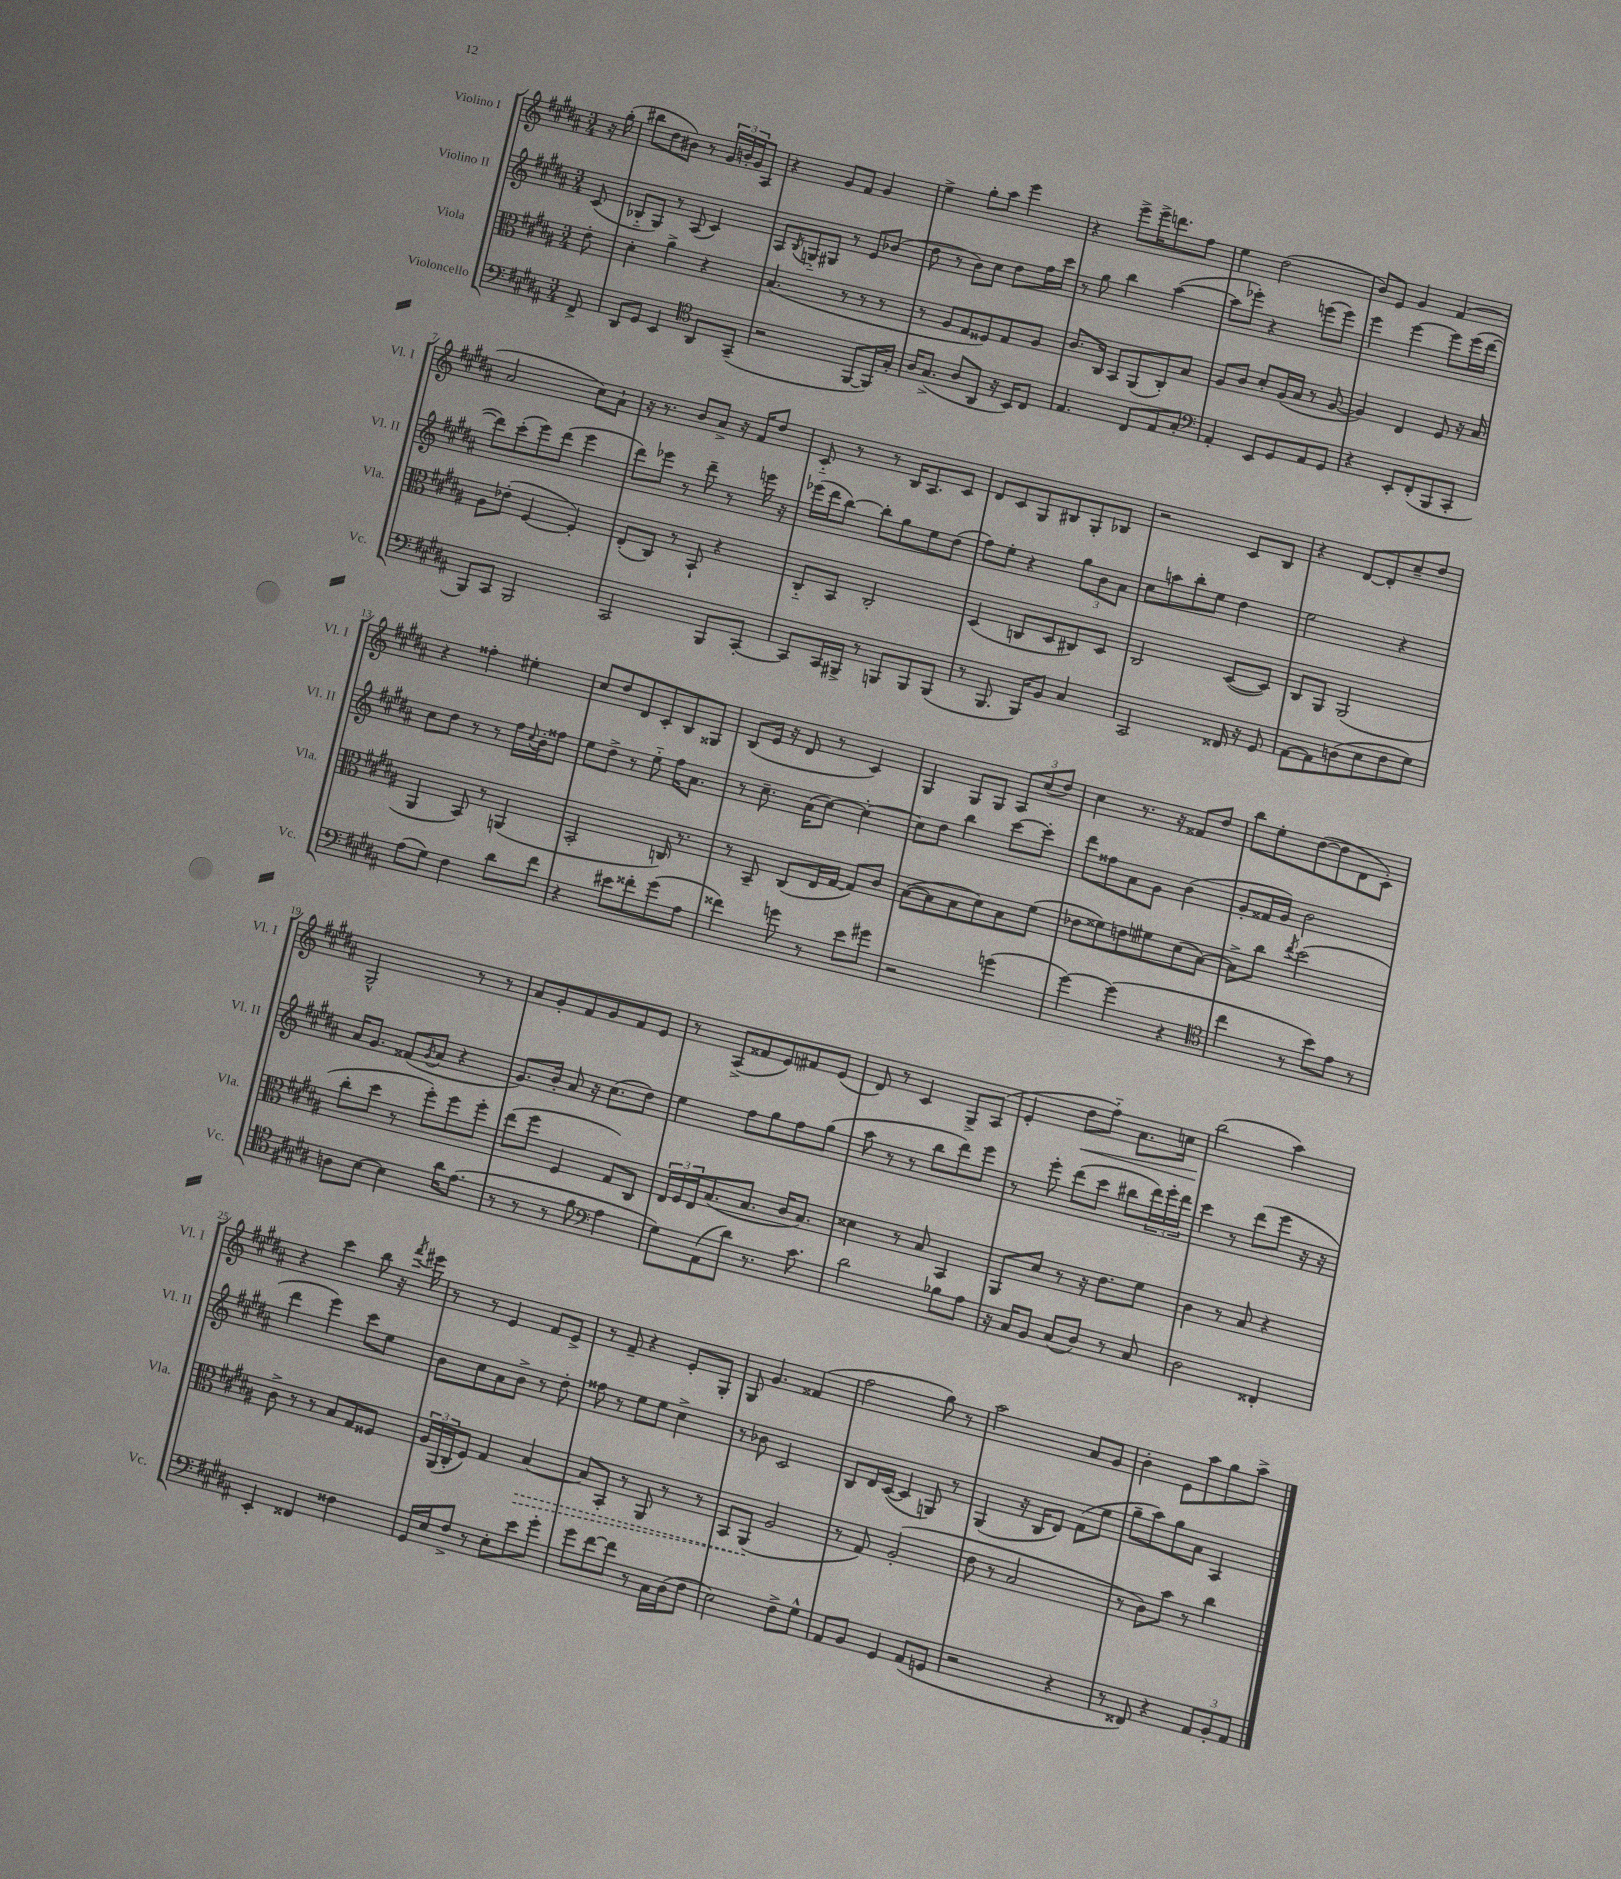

**kern	**kern	**dynam	**kern	**kern	**dynam
*part4	*part3	*part3	*part2	*part1	*part1
*staff4	*staff3	*staff3	*staff2	*staff1	*staff1
*I"Violoncello	*I"Viola	*	*I"Violino II	*I"Violino I	*
*I'Vc.	*I'Vla.	*	*I'Vl. II	*I'Vl. I	*
*clefF4	*clefC3	*	*clefG2	*clefG2	*
*k[f#c#g#d#a#]	*k[f#c#g#d#a#]	*	*k[f#c#g#d#a#]	*k[f#c#g#d#a#]	*
*M3/4	*M3/4	*	*M3/4	*M3/4	*
=	=	=	=	=	=
8FF#^/	8e'\	.	(8c#/	16r	.
.	.	.	.	(16gg#'\	.
=1	=1	=1	=1	=1	=1
8DD#/L	4d#'\	.	8B-X/L	8bb#X\L	.
8GG#/J	.	.	8G#/J)	8dd#\	.
4EE/	4a#^\	.	8r	8b#X\J)	.
.	.	.	(8A#/	8r	.
*clefC4	*	*	*	*	*
8AA#/L	4r	.	4c#/)	24g#/LL	.
.	.	.	.	24bn'/	.
.	.	.	.	24g#/J	.
(8GG#~/J	.	.	.	8A#/J	.
=2	=2	=2	=2	=2	=2
2r	(4.B/	.	8A#/L	4r	.
.	.	.	8qB/	.	.
.	.	.	8Gn/	.	.
.	.	.	8G#X/J	8g#/L	.
.	8r	.	8r	8f#/J	.
[8FF#/L	8r	.	8e/L	4g#/	.
16FF#/L])	8r	.	(8b-X/J	.	.
16G#'/JJ	.	.	.	.	.
=3	=3	=3	=3	=3	=3
16A#/KL	8r	.	8dd#\	4ee^\	.
(8.G#^/J	.	.	.	.	.
.	8A#/L	.	8r	.	.
8A#/L	8G#/	.	8b\L)	8gg#'\L	.
8AA#/J	8F##X/)	.	8cc#\J	8aa#\J	.
16r	8G#/	.	8dd#\L	4eee\	.
16BB/KL)	.	.	.	.	.
8C#/J	8A#/J	.	16ff#\L	.	.
.	.	.	16ccc#\JJ	.	.
=4	=4	=4	=4	=4	=4
4.E/	8.c#/L	.	8r	4r	.
.	.	.	8gg#\	.	.
.	16C#/Jk	.	.	.	.
.	8BB/L	.	4bb\	8eee^\L	.
8C#/L	(8AA#/	.	.	16eee^\K	.
.	.	.	.	8.dddn\	.
8E/	8C#'/)	.	([4aa#\	.	.
8G#'/J	8B/J	.	.	8ff#\J	.
=5	=5	=5	=5	=5	=5
*clefF4	*	*	*	*	*
4AA#'/	8A#/L	.	8aa#\L]	4ee\	.
.	8c#/J	.	8eee-X'\J)	.	.
8EE/L	8d#'/L	.	4r	(2dd#\	.
8GG#/	(16A#/L	.	.	.	.
.	16B/JJ	.	.	.	.
8AA#/	8r	.	(8eeen\L	.	.
8GG#/J	[8A#/	.	8eee\J)	.	.
=6	=6	=6	=6	=6	=6
4r	4A#/])	.	4eee\	8b/L)	.
.	.	.	.	8e/J	.
8EE'/L	4E/	.	[4eee\	4g#/	.
(8FF#'/	.	.	.	.	.
8BBB/	8F#/	.	8eee\L]	(4f#/	.
8CC#'/J	16r	.	(16eee\L	.	.
.	16B/	.	[16ddd#\JJ	.	.
!!LO:LB:g=z
=7	=7	=7	=7	=7	=7
8BBB/L)	8A#\L	.	8ddd#\L])	2a#/	.
8CC#/J	(8e-X'\J	.	(8ccc#'\	.	.
2BBB/	[4F#/	.	8eee\)	.	.
.	.	.	(8ddd#\J	.	.
.	4F#'/])	.	4eee\	8cc#\L)	.
.	.	.	.	8a#`\J	.
=8	=8	=8	=8	=8	=8
2CC#/	(8E'/L	.	8ddd#\L)	16r	.
.	.	.	.	8.r	.
.	8C#/J)	.	8eee-X\J	.	.
.	8r	.	8r	8b/L	.
.	8BB`/	.	8ddd#~\	8a#^/J	.
8BBB/L	4r	.	8r	16r	.
.	.	.	.	16f#/KL	.
[8CC#'/J	.	.	16eeen\	8dd#/J	.
.	.	.	16r	.	.
=9	=9	=9	=9	=9	=9
8CC#/L]	8C#/L	.	(16eee-X\LL	8c#/	.
.	.	.	16ddd#\J	.	.
16CC#/L	8BB/J	.	[8bb\J)	8r	.
16BBB#X^/JJ	.	.	.	.	.
8r	2C#'/	.	8bb'\L]	8r	.
8BBBn/L	.	.	8gg#\	16B/KL	.
.	.	.	.	8.A#/	.
8BBB/	.	.	8ee\	.	.
(8BBB/J	.	.	(8dd#\J	8c#/J	.
=10	=10	=10	=10	=10	=10
8r	(4D#/	.	8ff#\L)	8d#/L	.
8.BBB/	.	.	8ee'\J	8c#/	.
.	8Cn/L	.	4r	8G#/	.
16BBB/KL)	.	.	.	.	.
8BB/J	8D#/	.	.	8B#X/	.
4C#/	8C#X/)	.	12gg#\L	8G#'/	.
.	.	.	12b\	.	.
.	8D#/J	.	.	8B-X/J	.
.	.	.	12a#\J	.	.
=11	=11	=11	=11	=11	=11
2CC#/	2C#/	.	8cc#\L	2r	.
.	.	.	8aan\	.	.
.	.	.	8bb'\	.	.
.	.	.	8ee\J	.	.
16FF##X/	([8D#/L	.	4dd#\	8c#/L	.
16r	.	.	.	.	.
8GG#/	8D#/J])	.	.	8B/J	.
=12	=12	=12	=12	=12	=12
[8AA#\L	8C#/L	.	2ee\	4r	.
8AA#\]	8AA#/J	.	.	.	.
(8Dn\	(2AA#/	.	.	[8d#/L	.
8E\	.	.	.	8d#'/]	.
8F#\	.	.	4r	8cc#~/	.
8G#\J)	.	.	.	8dd#/J	.
!!LO:LB:g=z
=13	=13	=13	=13	=13	=13
(8A#\L	4AA#/	.	8cc#\L	4r	.
8G#\J)	.	.	8dd#\J	.	.
4F#\	8BB/)	.	8r	4ff##X'\	.
.	8r	.	8r	.	.
8d#\L	(4AAn/	.	16ff#\LL	4ee#X'\	.
.	.	.	8qqcc#/	.	.
.	.	.	16b'\J	.	.
8f#\J	.	.	8ff##X\J	.	.
=14	=14	=14	=14	=14	=14
4r	2BB'/	.	8ee\L	8cc#/L	.
.	.	.	8dd#^\J	8dd#/	.
8e#X\L	.	.	8r	8d#/	.
8f##X'\	.	.	8ee\	8c#'/	.
(8g#\	16Cn/)	.	16ff#\KL	8B/	.
.	8.r	.	8.a#\J	.	.
8A#\J	.	.	.	8G##X/J	.
=15	=15	=15	=15	=15	=15
4f##X\)	8r	.	8r	(8B/L	.
.	8BB~/	.	8.cc#~\	16e/Jk	.
.	.	.	.	16r	.
8gn\	(8C#/L	.	.	8d#/	.
.	.	.	(16a#\KL	.	.
8r	16E/L	.	[8cc#\J)	8r	.
.	[16G#/JJ	.	.	.	.
8e\L	8G#/L])	.	4cc#'\_	4c#/)	.
8g#X\J	8c#/J	.	.	.	.
=16	=16	=16	=16	=16	=16
2r	([8B\L	.	8cc#\L]	4G#/	.
.	8B\]	.	8dd#\J	.	.
.	8B\	.	4bb\	8G#/L	.
.	8d#\)	.	.	8G#/J	.
(4gn\	8B\	.	[8ccc#\L	12A#/L	.
.	.	.	.	(12cc#/	.
.	(8f#\J	.	8ccc#'\J]	.	.
.	.	.	.	12dd#/J)	.
=17	=17	=17	=17	=17	=17
[4g#\)	8e-X\L	.	8ddd#\L	4cc#\	.
.	8f##X\)	.	8ff##X\	.	.
(4g#\]	8en\	.	8a#\	8.r	.
.	8f#X\	.	8g#\J	.	.
.	.	.	.	16r	.
4r	(8d#\	.	(4b\	8f##X/L	.
.	[8B\J)	.	.	8dd#/J	.
=18	=18	=18	=18	=18	=18
*clefC4	*	*	*	*	*
4cc#\	8B^\L]	.	8g#'/L	8bb\L	.
.	8cc#\J	.	16f##X/L	8ee'\	.
.	.	.	16g#/JJ)	.	.
.	8qee/	.	.	.	.
8r	(2dd#\	.	2b\	([8dd#\	.
8b\L)	.	.	.	8dd#\]	.
8e\J	.	.	.	8d#\	.
8r	.	.	.	8c#'\J)	.
!!LO:LB:g=z
=19	=19	=19	=19	=19	=19
8An\L	8cc#'\L	.	16a#/KL	2G#^^/	.
.	.	.	8.g#/J	.	.
[8B\J	8dd#\J	.	.	.	.
4B\]	8r	.	(8f##X/L	.	.
.	.	.	8qg#/	.	.
.	8ff#'\L)	.	8a#/J	.	.
16a#\KL	8ff#\	.	4r	8r	.
(8.e\J	.	.	.	.	.
.	8ff#'\J	.	.	8r	.
=20	=20	=20	=20	=20	=20
8r	(8ee\L	.	8.g#/L)	8a#/L	.
8r	8ff#\J	.	.	8g#'/	.
.	.	.	16b'/Jk	.	.
8r	4F#/	.	8a#/	8f#/	.
8f#\	.	.	16r	8g#/	.
.	.	.	(8.cc#\L	.	.
*clefF4	*	*	*	*	*
4A#\	8G#/L)	.	.	8f#/	.
.	8C#/J	.	8dd#\J)	8e/J	.
=21	=21	=21	=21	=21	=21
8G#\L)	24E/LL	.	4ee\	8r	.
.	24F#/	.	.	.	.
.	24E/J	.	.	.	.
(8AA#\	(8.B/	.	.	(8A#^/L	.
8d#\J)	.	.	8ff#\L	8f##X/	.
.	8.B/J	.	.	.	.
8.r	.	.	8gg#\	8e/)	.
.	16c#/KL	.	8ff#\	8f#X/	.
8.c#\	8.B/J)	.	.	.	.
.	.	.	(8gg#\J	(8e/J	.
=22	=22	=22	=22	=22	=22
2d#\	4d##X\	.	8aa#\	8d#/)	.
.	.	.	8r	8r	.
.	8r	.	8r	4c#/	.
.	8B/	.	8bb\L	.	.
8B-X\L	4BB/	.	8ddd#\)	8G#^/L	.
8A#\J	.	.	8eee\J	(8A#/J	.
=23	=23	=23	=23	=23	=23
16r	8AA#/L	.	8r	4e'/	.
16C#/KL	.	.	.	.	.
8BB/J	8d#/J	.	8eee'\	.	.
!	!	!	!	!	!LO:HP:b
(8C#/L	8r	.	(8ddd#\L	8dd#\L	<
8D#/J)	16r	.	8ccc#\J	8ff#\J)	.
.	8.e\L	.	.	.	.
8r	.	.	8bb#X\L	8.a#\L	.
8C#/	8f#\J	.	24ddd#\L)	.	.
.	.	.	24eee'\	.	.
.	.	.	.	16ccn\Jk	.
.	.	.	24ddd#\JJ	.	.
=24	=24	=24	=24	=24	=24
2D#\	4c#\	.	4ccc#\	(2bb\	.
.	8r	.	8r	.	.
.	8B/	.	(8ddd#\L	.	.
4FF##X'/	4r	.	8eee\J	4aa#\)	[
.	.	.	16r	.	.
.	.	.	16r	.	.
!!LO:LB:g=z
=25	=25	=25	=25	=25	=25
4EE'/	8c#^\	.	4ddd#\	4r	.
.	8r	.	.	.	.
4FF##X/	8r	.	4eee\)	4ccc#\	.
.	8B/L	.	.	.	.
4F##X\	8G#/	.	8ccc#\L	8bb\	.
.	8F##X/J	.	8ee\J	16r	.
.	.	.	.	8qfff#/	.
.	.	.	.	16eee#X\	.
=26	=26	=26	=26	=26	=26
16GG#/LL	24A#/LL	.	8b\L	8r	.
.	(24AA#/	.	.	.	.
16E/J	.	.	.	.	.
.	24C#'/J	.	.	.	.
8F#^/J	8F#/J)	.	8cc#\	8r	.
8r	4G#/	.	8a#\	4e/	.
8E'\L	.	.	8b^\J	.	.
!	!	!LO:HP:b	!	!	!
8e\	[4B/	>	8r	8f#/L	.
8g#'\J	.	.	8dd#'\	8e^/J	.
=27	=27	=27	=27	=27	=27
8g#\L	8B/L]	.	8ff##X\	8r	.
[8f#\	8BB'/J	.	8r	8f#~/	.
8f#\J]	8r	.	8ee\L	4r	.
8r	8AA#/	.	8ee\J	.	.
16C#\LL	8r	.	4cc#^\	8e'/L	.
(16D#\J	.	.	.	.	.
8F#\J	8r	.	.	8G#'/J	.
=28	=28	=28	=28	=28	=28
2E\)	8BB/L	.	8r	8G#/	.
.	(8AA#/J	.	8b-X\	4.g#/	.
.	2A#/	]	2c#/	.	.
8F#^\L	.	.	.	(4f##X/	.
8G#^^\J	.	.	.	.	.
=29	=29	=29	=29	=29	=29
8AA#/L	8r	.	8B/L	2ff#\	.
8BB/J	8G#/)	.	16d#/L	.	.
.	.	.	([16c#/JJ	.	.
4GG#/	(2A#'/	.	4c#/]	.	.
(8AA#/L	.	.	8Gn/)	8gg#\)	.
8GGn/J	.	.	8r	8r	.
=30	=30	=30	=30	=30	=30
2r	8e\	.	(4G#/	2aa#\	.
.	8r	.	.	.	.
.	2B/	.	16r	.	.
.	.	.	16B/KL	.	.
.	.	.	8d#/J)	.	.
4r	.	.	(8f#\L	8a#/L	.
.	.	.	8ee\J	8g#/J	.
=31	=31	=31	=31	=31	=31
8r	8r	.	8gg#~\L	4b'\	.
8FF##X/)	8c#\L)	.	8aa#\)	.	.
4r	8b\J	.	8gg#\	8e\L	.
.	8r	.	8a#\J	8aa#\	.
12AA#/L	4cc#\	.	4A#/	8gg#\	.
12BB'/	.	.	.	.	.
.	.	.	.	8aa#^\J	.
12AA#/J	.	.	.	.	.
==	==	==	==	==	==
*-	*-	*-	*-	*-	*-
